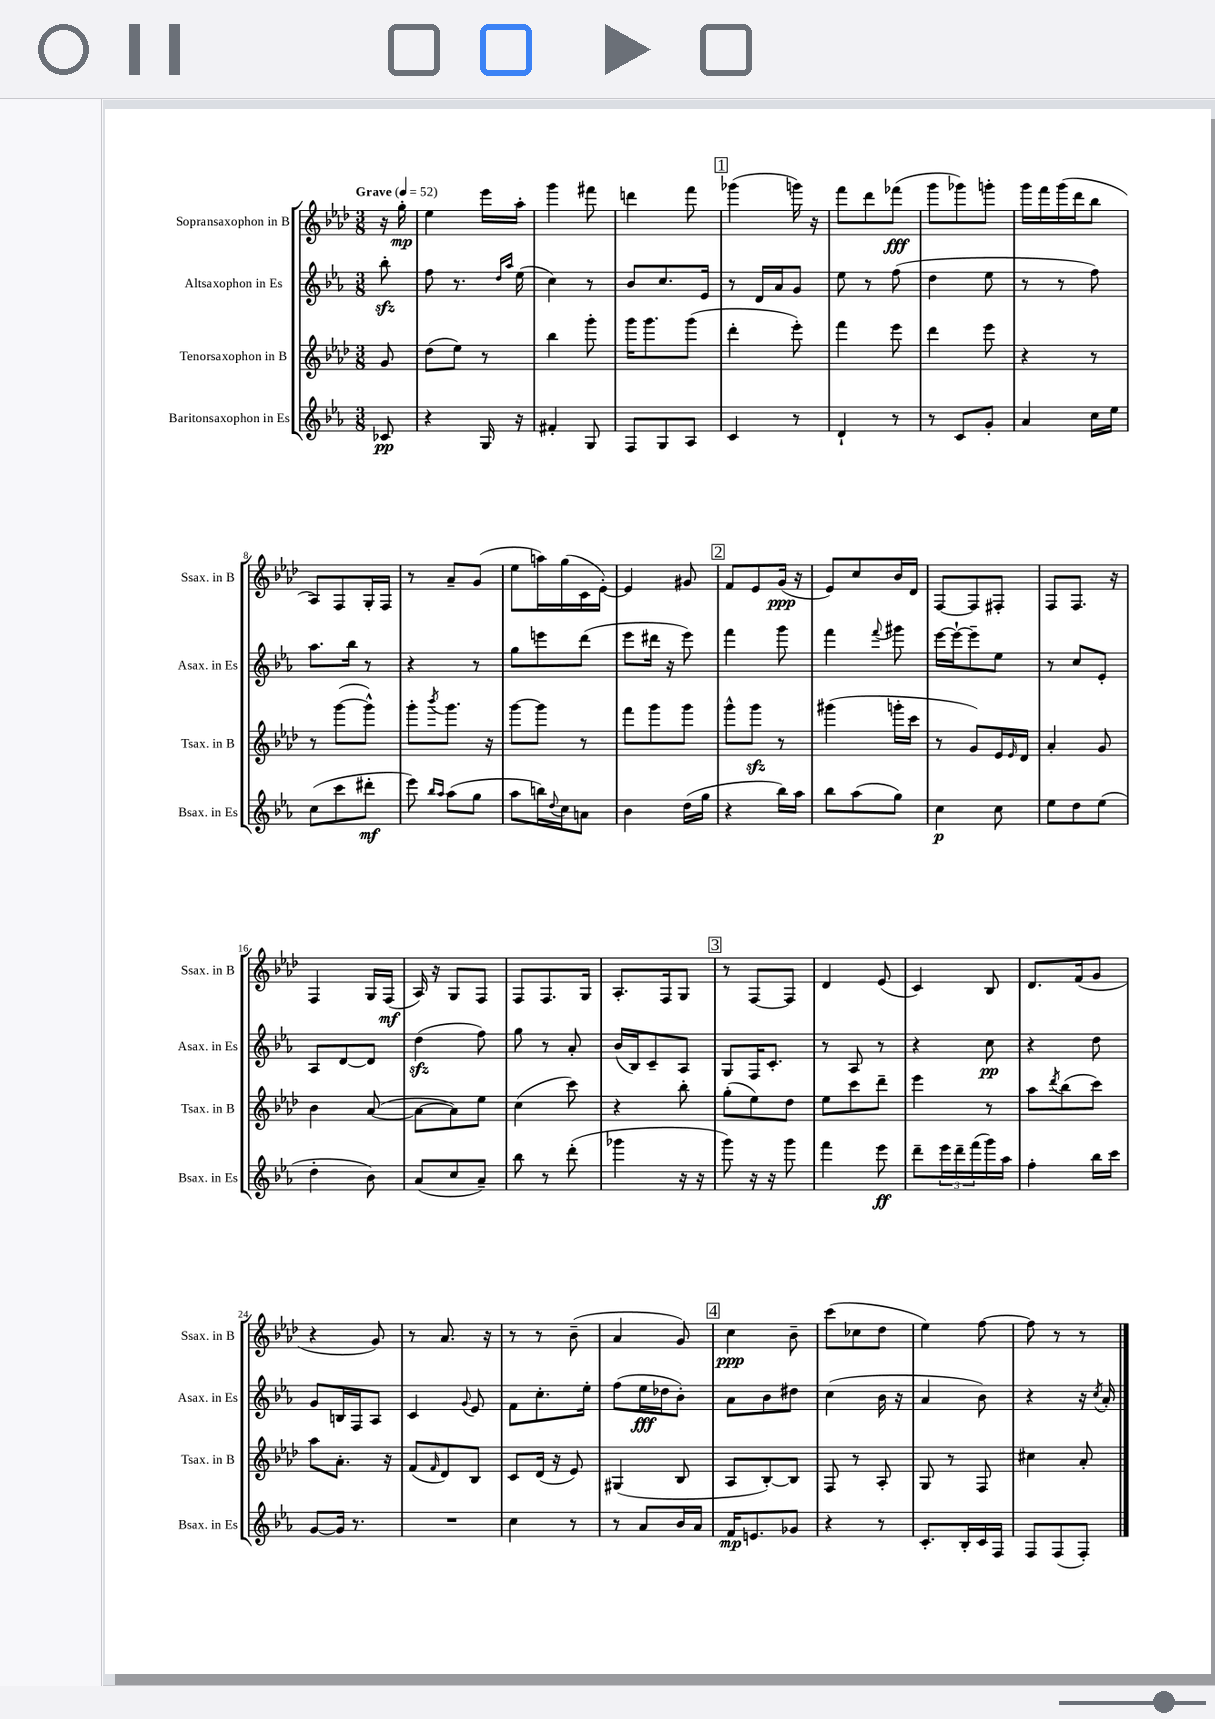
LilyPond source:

<<
\new StaffGroup <<
\new Staff = "s0" \with { instrumentName = "Sopransaxophon in B" shortInstrumentName = "Ssax. in B" } {
    \clef treble \key aes \major \numericTimeSignature \time 3/8 \partial 8 \tempo "Grave" 4 = 52
    r16 g''16-.\mp |
    ees''4 ees'''16 aes''16-. |
    g'''4 fis'''8 |
    d'''4 f'''8 |
    \mark \markup { \box "1" } ges'''4( g'''16) r16 |
    f'''8 des'''8 fes'''8\fff( |
    g'''8 ges'''8) g'''8-. |
    g'''16 f'''16 g'''16( des'''16 bes''8 |
    aes8) f8 g16-. f16 |
    r8 aes'8-- g'8( |
    ees''8 a''16) g''16( c'16 ees'16~-.) |
    ees'4 gis'8 |
    \mark \markup { \box "2" } f'8 ees'8 g'16\ppp( r16 |
    ees'8) c''8 bes'16 des'16 |
    f8~ f8 fis8-. |
    f8 f8. r16 |
    f4 g16 f16\mf( |
    aes16) r16 g8 f8 |
    f8 f8. g16 |
    aes8.-. f16 g8 |
    \mark \markup { \box "3" } r8 f8~ f8 |
    des'4 ees'8( |
    c'4) bes8 |
    des'8. f'16( g'8 |
    r4 g'8) |
    r8 aes'8. r16 |
    r8 r8 bes'8--( |
    aes'4 g'8) |
    \mark \markup { \box "4" } c''4\ppp bes'8-- |
    c'''8( ces''8 des''8 |
    ees''4) f''8~ |
    f''8 r8 r8 \bar "|." |
}
\new Staff = "s1" \with { instrumentName = "Altsaxophon in Es" shortInstrumentName = "Asax. in Es" } {
    \clef treble \key ees \major \numericTimeSignature \time 3/8 \partial 8
    bes''8-.\sfz |
    f''8 r8. \grace { d''16 aes''16 } ees''16( |
    c''4) r8 |
    bes'8 c''8. ees'16 |
    \mark \markup { \box "1" } r8 d'16 aes'16 g'8 |
    ees''8 r8 f''8( |
    d''4 ees''8 |
    r8 r8 f''8) |
    aes''8. bes''16 r8 |
    r4 r8 |
    g''8 e'''8 d'''8( |
    ees'''8 dis'''16 r16 ees'''8) |
    \mark \markup { \box "2" } f'''4 g'''8 |
    f'''4 \appoggiatura { f'''8 } gis'''8 |
    ees'''16~ ees'''16~-! ees'''8-- ees''8 |
    r8 c''8 ees'8-. |
    aes8 d'8~ d'8 |
    d''4\sfz( f''8) |
    g''8 r8 aes'8-. |
    bes'16( bes16) c'8-- aes8 |
    \mark \markup { \box "3" } g8 f16 c'8.-. |
    r8 aes8 r8 |
    r4 c''8\pp |
    r4 d''8 |
    g'8 b16 f16 aes8 |
    c'4 \appoggiatura { g'8 } ees'8 |
    f'8 c''8.-. ees''16-. |
    f''8( ees''16\fff des''16 bes'8-.) |
    \mark \markup { \box "4" } aes'8 bes'8 dis''8 |
    c''4( bes'16 r16 |
    aes'4 bes'8) |
    r4 r16 \acciaccatura { c''8 } aes'16-. \bar "|." |
}
\new Staff = "s2" \with { instrumentName = "Tenorsaxophon in B" shortInstrumentName = "Tsax. in B" } {
    \clef treble \key aes \major \numericTimeSignature \time 3/8 \partial 8
    g'8 |
    des''8( ees''8) r8 |
    bes''4 g'''8-. |
    g'''16 g'''8. g'''8( |
    \mark \markup { \box "1" } des'''4-. ees'''8-.) |
    f'''4 ees'''8 |
    des'''4 ees'''8 |
    r4 r8 |
    r8 g'''8~( g'''8-^) |
    g'''8-. \acciaccatura { bes'''8 } g'''8. r16 |
    g'''8~ g'''8 r8 |
    f'''8 g'''8 g'''8 |
    \mark \markup { \box "2" } g'''8-^ g'''8\sfz r8 |
    gis'''4( g'''16-. c'''16 |
    r8 g'8) ees'16 \grace { ees'16 } des'16 |
    aes'4-. g'8 |
    bes'4 aes'8~( |
    aes'8~ aes'8) ees''8 |
    c''4( c'''8) |
    r4 bes''8-. |
    \mark \markup { \box "3" } g''8-.( ees''8) des''8 |
    ees''8 c'''8 des'''8-- |
    ees'''4 r8 |
    aes''8 \acciaccatura { des'''8 } bes''8( c'''8) |
    aes''8 aes'8.-. r16 |
    f'8( \grace { f'16 } des'8) bes8 |
    c'8 des'16( r16 ees'8) |
    gis4( bes8 |
    \mark \markup { \box "4" } aes8 bes8~-.) bes8 |
    f8 r8 aes8-. |
    g8 r8 f8 |
    cis''4 aes'8-. \bar "|." |
}
\new Staff = "s3" \with { instrumentName = "Baritonsaxophon in Es" shortInstrumentName = "Bsax. in Es" } {
    \clef treble \key ees \major \numericTimeSignature \time 3/8 \partial 8
    ces'8\pp |
    r4 g16 r16 |
    fis'4-. g8 |
    f8 g8 aes8 |
    \mark \markup { \box "1" } c'4 r8 |
    d'4-! r8 |
    r8 c'8 g'8-. |
    aes'4 c''16 ees''16 |
    c''8( c'''8 dis'''8-.\mf |
    ees'''8) \grace { bes''16 aes''16 } aes''8( g''8 |
    aes''8 b''16) \appoggiatura { d''8 } c''16 a'8 |
    bes'4 d''16( g''16 |
    \mark \markup { \box "2" } r4 bes''16) aes''16 |
    bes''8 aes''8( g''8) |
    c''4\p c''8 |
    ees''8 d''8 ees''8( |
    d''4-. bes'8) |
    aes'8( c''8 aes'8--) |
    bes''8 r8 d'''8-.( |
    ges'''4 r16 r16 |
    \mark \markup { \box "3" } g'''8) r16 r16 g'''8 |
    f'''4 ees'''8\ff |
    d'''8-- \tuplet 3/2 { ees'''16 d'''16-- f'''16( } g'''16) aes''16 |
    f''4-. bes''16 c'''16 |
    g'8~ g'16 r8. |
    R4. |
    c''4 r8 |
    r8 aes'8 bes'16 aes'16 |
    \mark \markup { \box "4" } f'16\mp e'8. ges'8 |
    r4 r8 |
    c'8.-. bes16-. c'16 f16 |
    f8 f8( f8-.) \bar "|." |
}
>>
>>
